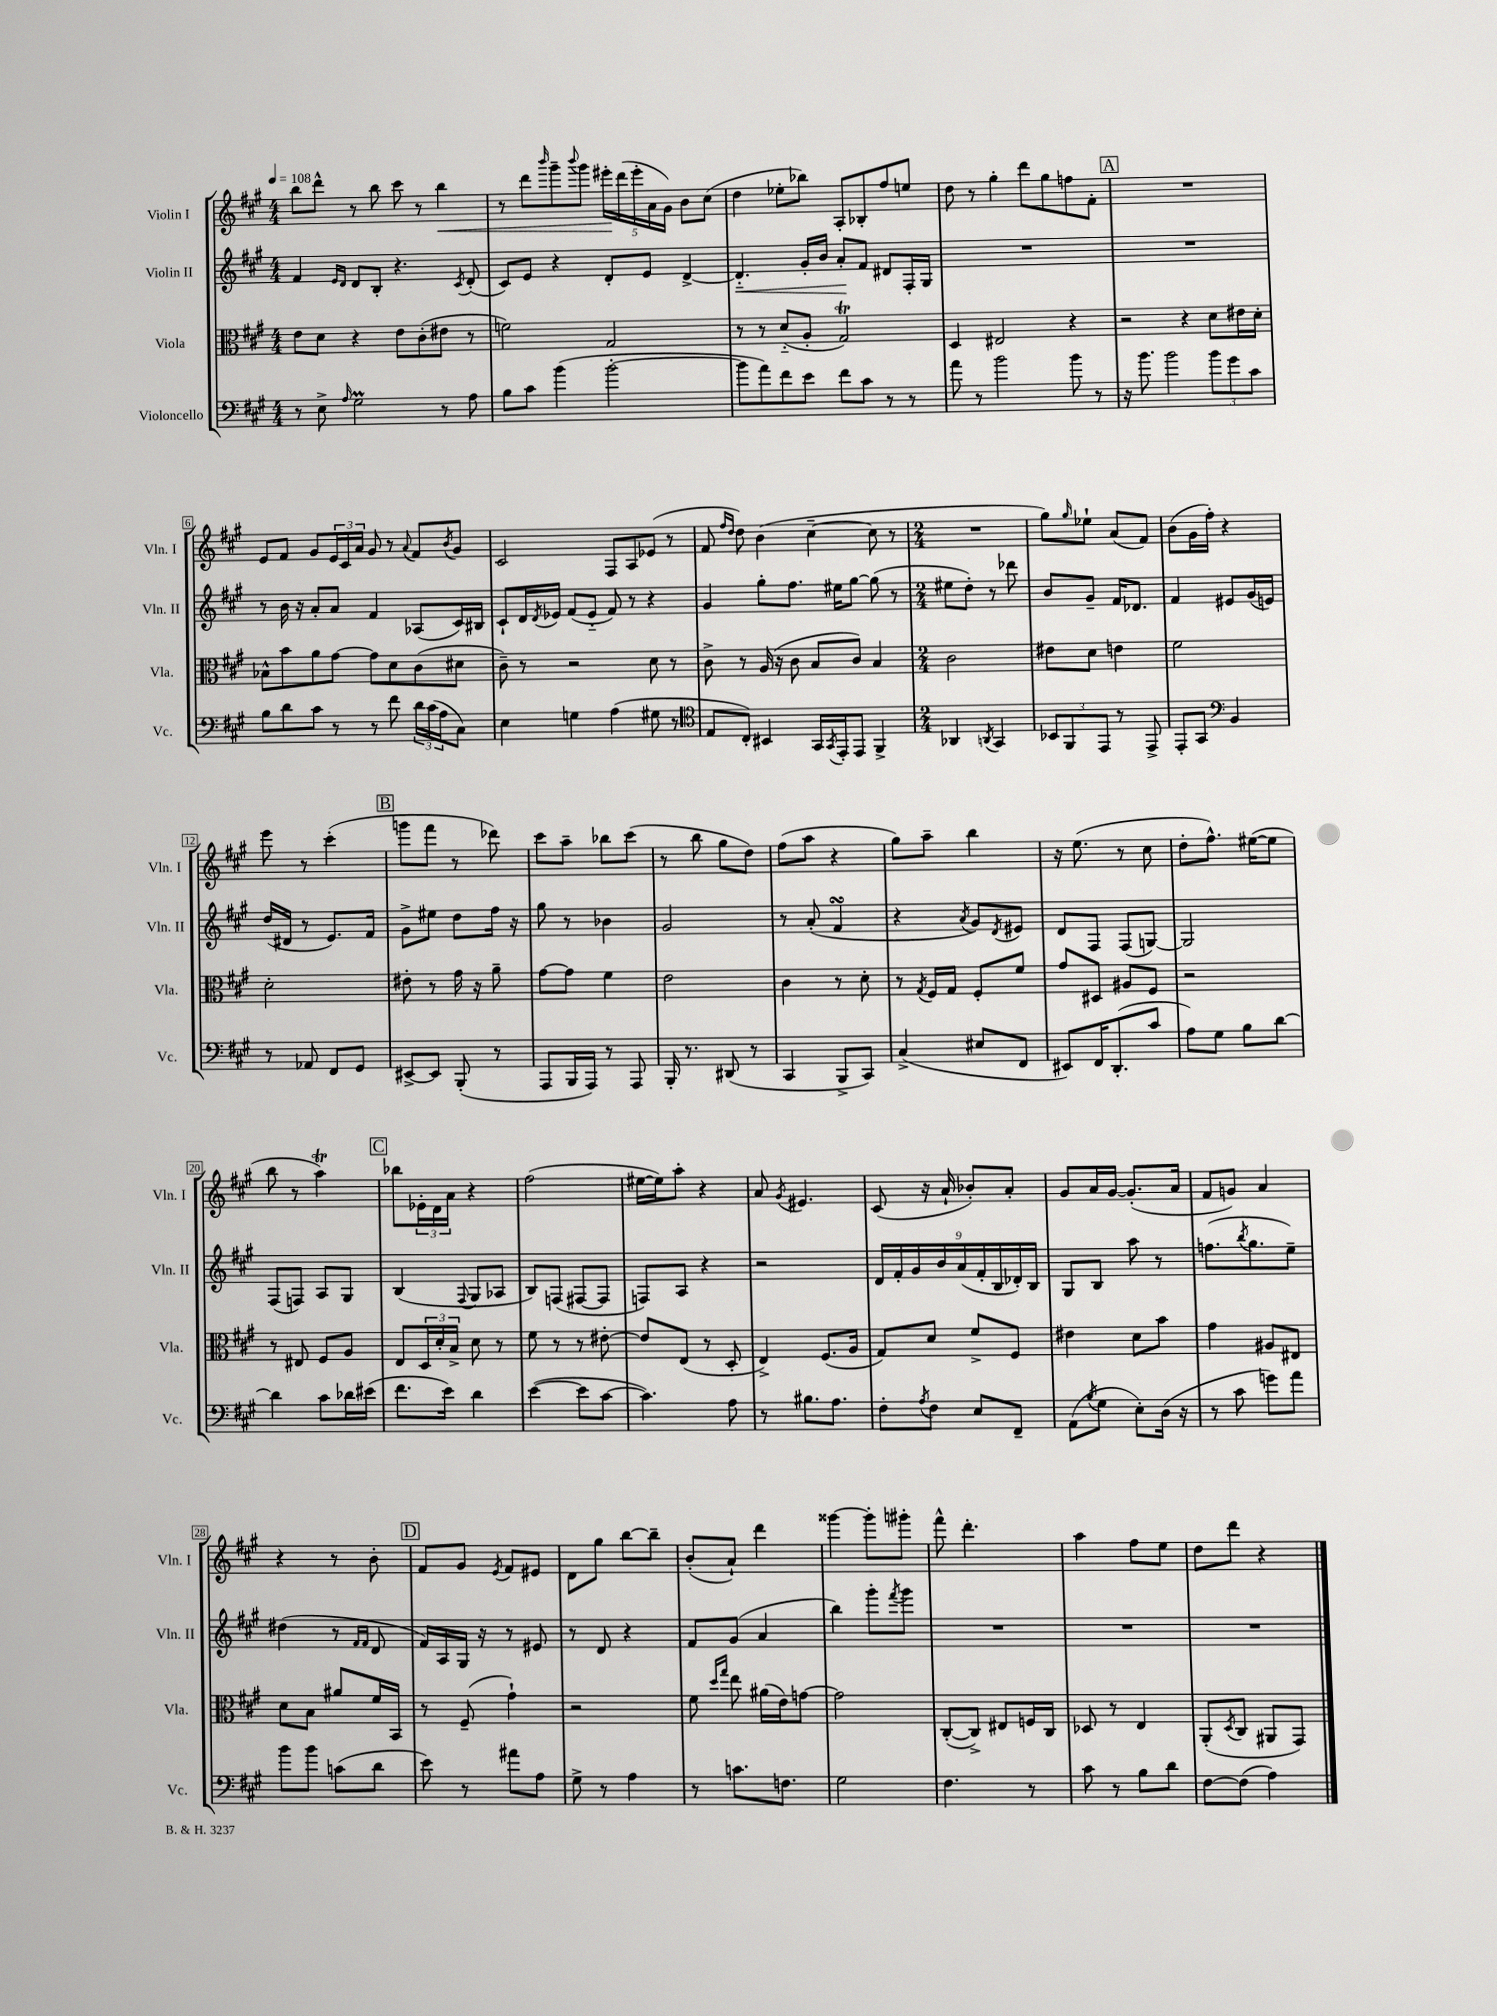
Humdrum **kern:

**kern	**kern	**kern	**kern
*staff4	*staff3	*staff2	*staff1
*clefF4	*clefC3	*clefG2	*clefG2
*k[f#c#g#]	*k[f#c#g#]	*k[f#c#g#]	*k[f#c#g#]
*M4/4	*M4/4	*M4/4	*M4/4
*MM108	*MM108	*MM108	*MM108
8r	8e	4f#	8bb
8E^	8d	.	8ddd^^
.	.	16qqe	.
16qqA	.	16qqd	.
2G#	4r	8d	8r
.	.	8B'	8bb
.	8e	4.r	8ccc#
.	(8c#'	.	8r
8r	8e#	.	4bb
.	.	8qc#	.
8A	8r	(8d'	.
=	=	=	=
8B	2f)	8c#)	8r
8c#	.	8e	8ddd
.	.	.	16qqbbb
(4b	.	4r	8ggg#~
.	.	.	8qqbbb
.	.	.	8ggg#
[2b'	2G#	8d'	20eee#'
.	.	.	(20ddd
.	.	.	20eee#'
.	.	8e	.
.	.	.	20a
.	.	.	20g#)
.	.	[4d^	8b
.	.	.	(8cc#
=	=	=	=
8b]	8r	4.d'~]	4dd
8a)	8r	.	.
8f#	(8d'~	.	8ee-'
8e	8A'	16g#'	8bb-)
.	.	16b	.
8f#	2G#)	8a'	8A'
8c#	.	8f#	8B-'
8r	.	8d#	8ff#
8r	.	16F#'	8ee
.	.	16G#	.
=	=	=	=
8a	4D	1r	8dd
8r	.	.	8r
2b	2E#	.	4gg#'
.	.	.	8ddd
.	.	.	8gg#
8b	4r	.	8ff
8r	.	.	8f#'
=	=	=	=
16r	2r	1r	1r
8.b	.	.	.
2b	.	.	.
.	4r	.	.
12b	8d	.	.
12g#	.	.	.
.	16e#	.	.
12c#	.	.	.
.	16d'	.	.
=	=	=	=
8B	8B-^^	8r	8e
8d	8b	16b	8f#
.	.	16r	.
8c#	8a	8a'	8g#
8r	[8g#	8a	24e
.	.	.	24c#
.	.	.	24a
8r	8g#]	4f#	8g#
8f#	8d	.	8r
.	.	.	8qqa
24d	(8c#	(8A-	8f#
(24c#	.	.	.
24A	.	.	.
.	.	.	8qb
8C#)	8d#	16c#)	8g#
.	.	16B#	.
=	=	=	=
4E	8c#~)	8c#`	2c#
.	8r	16d	.
.	.	8qd	.
.	.	16e-	.
4G	2r	(8f#	.
.	.	8e-'~	.
(4A	.	8f#)	8F#
.	.	8r	8A
8G#	8d	4r	(8e-
8r	8r	.	8r
=	=	=	=
*clefC4	*	*	*
8E	8c#^	4g#	8f#
.	.	.	16qqff#
.	.	.	16qqdd
8C#')	8r	.	8dd)
4BB#	(16A	8gg#'	(4b
.	16r	.	.
.	8c#	8.ff#	.
16GG#	8B	.	[4cc#~
8qGG#	.	.	.
16EE'	.	16ee#	.
8EE	8c#)	[8gg#	.
4FF#^	4B	(8gg#]	8cc#]
.	.	8r	8r
=	=	=	=
*M2/4	*M2/4	*M2/4	*M2/4
4AA-	2c#	8ee#	2r
.	.	8dd')	.
8qAA	.	.	.
4GG#	.	8r	.
.	.	8ddd-	.
=	=	=	=
12BB-	8e#	8b	8gg#)
12FF#	.	.	.
.	.	.	16qqgg#
.	8d	8g#~	8ee-`
12EE	.	.	.
8r	4e	16f#	(8a
.	.	8.d-	.
8EE^	.	.	8f#)
=	=	=	=
8EE'	2f#	4f#	(8b
8GG#	.	.	16g#
.	.	.	16ff#')
*clefF4	*	*	*
4BB	.	8e#	4r
.	.	(16g#	.
.	.	16e)	.
=	=	=	=
8r	2d'	(16dd	8eee
.	.	16d#	.
8AA-	.	8r	8r
8FF#	.	8.e)	(4ccc#'
8GG#	.	.	.
.	.	16f#	.
=	=	=	=
[8EE#^	8e#'	8g#^	8ggg
8EE#]	8r	8ee#	8fff#
(8BBB'	16g#	8dd	8r
.	16r	.	.
8r	8a~	16ff#	8ddd-)
.	.	16r	.
=	=	=	=
8AAA	[8g#	8gg#	8ccc#
16BBB	8g#]	8r	8aa~
16AAA)	.	.	.
8r	4f#	4b-	8bb-
8AAA	.	.	(8ccc#
=	=	=	=
16BBB'	2e	2g#	8r
8.r	.	.	.
.	.	.	8bb
(8DD#	.	.	8gg#
8r	.	.	8dd)
=	=	=	=
4CC#	4c#	8r	(8ff#
.	.	(8a'	8aa
8BBB^	8r	4f#	4r
8CC#)	8d'	.	.
=	=	=	=
(4C#^	8r	4r	8gg#)
.	8qG#	.	.
.	16F#	.	8aa~
.	16G#	.	.
.	.	8qa	.
8E#	8F#'	8g#)	4bb
.	.	8qd	.
8FF#	8f#	8e#	.
=	=	=	=
8EE#)	8g#	8d	16r
.	.	.	(8.ee
16FF#	8D#	8F#	.
(8.DD'	.	.	.
.	8A#	(8F#	8r
8c#	8F#	[8G)	8cc#
=	=	=	=
8A)	2r	2G]	8dd'
8G#	.	.	8.ff#^^)
8B	.	.	.
.	.	.	([16ee#
[8d	.	.	8ee#]
=	=	=	=
4d]	8r	(8F#	8bb
.	8E#	8F)	8r
8c#	8F#	8A	4aa)
16d-	8A	8G#	.
(16e#	.	.	.
=	=	=	=
8.f#	8E	(4B	8bb-
.	24D	.	24e-'
.	24d'	.	24d
16e)	.	.	.
.	24B^	.	24a
.	.	8qqF#	.
4d	8d	8G#	4r
.	8r	8A-	.
=	=	=	=
([4e	8f#	8B)	(2ff#
.	8r	(8F	.
8e]	8r	[8F#	.
[8c#	[8e#'	8F#]	.
=	=	=	=
4.c#])	8e#]	8F)	[16ee#
.	.	.	16ee#])
.	(8E	8A	8aa'
.	8r	4r	4r
8A	8D'	.	.
=	=	=	=
8r	4E^)	2r	8a
.	.	.	8qg#
8.B#	.	.	4.e#
.	(8.F#	.	.
8.A	.	.	.
.	16A	.	.
=	=	=	=
8F#'	8G#)	18d	(8c#
.	.	18f#'	.
.	.	18g#	.
8qA	.	.	.
8F#	8d	.	16r
.	.	18b	.
.	.	.	16a`
.	.	(18a	.
8E	8f#^	.	8b-')
.	.	18f#'	.
.	.	18B	.
8FF#~	8F#	.	8a'
.	.	18d-')	.
.	.	18B	.
=	=	=	=
(8AA	4e#	8G#	8g#
8qB	.	.	.
8G#	.	8B	16a
.	.	.	[16g#
8E')	8d	8aa	(8.g#']
(16D	8b	8r	.
16r	.	.	16a
=	=	=	=
8r	4g#	(8.ff	8f#
8c#	.	.	8g)
.	.	8qbb	.
.	.	8.gg#	.
8g)	8A#	.	4a
8a	8E#	8ee~)	.
=	=	=	=
8b	8d	(4dd#	4r
8b	8B	.	.
(8c	8a#	8r	8r
.	.	16qqf#	.
.	.	16qqf#	.
8d	16f#	8d	8b'
.	16BB	.	.
=	=	=	=
8e)	8r	16f#)	8f#
.	.	16A	.
8r	(8F#~	16G#	8g#
.	.	16r	.
.	.	.	8qe
8a#	4g#`)	8r	8f#
8A	.	8e#	8e#
=	=	=	=
8G#^	2r	8r	8d
8r	.	8d	8gg#
4A	.	4r	[8bb
.	.	.	8bb~]
=	=	=	=
8r	8f#	8f#	(8b'
.	16qqdd	.	.
.	16qqgg#	.	.
8.c	8ee	(8g#	8a`)
.	(16a#	4a	4ddd
8.F	16e)	.	.
.	[8g	.	.
=	=	=	=
2G#	2g]	4bb)	[4ggg##
.	.	8ggg#'	8ggg##']
.	.	8qfff#	.
.	.	8ggg#	8ggg#'
=	=	=	=
4.F#	([8C#'	2r	8fff#^^
.	8C#^])	.	4.ddd'
.	8E#	.	.
8r	16F	.	.
.	16C#	.	.
=	=	=	=
8c#	8D-	2r	4aa
8r	8r	.	.
8B	4E	.	8ff#
8d	.	.	8ee
=	=	=	=
[8F#	(8AA'	2r	8dd
.	8qD	.	.
(8F#]	8C#	.	8ddd
4A)	8AA#	.	4r
.	8GG#)	.	.
==	==	==	==
*-	*-	*-	*-
